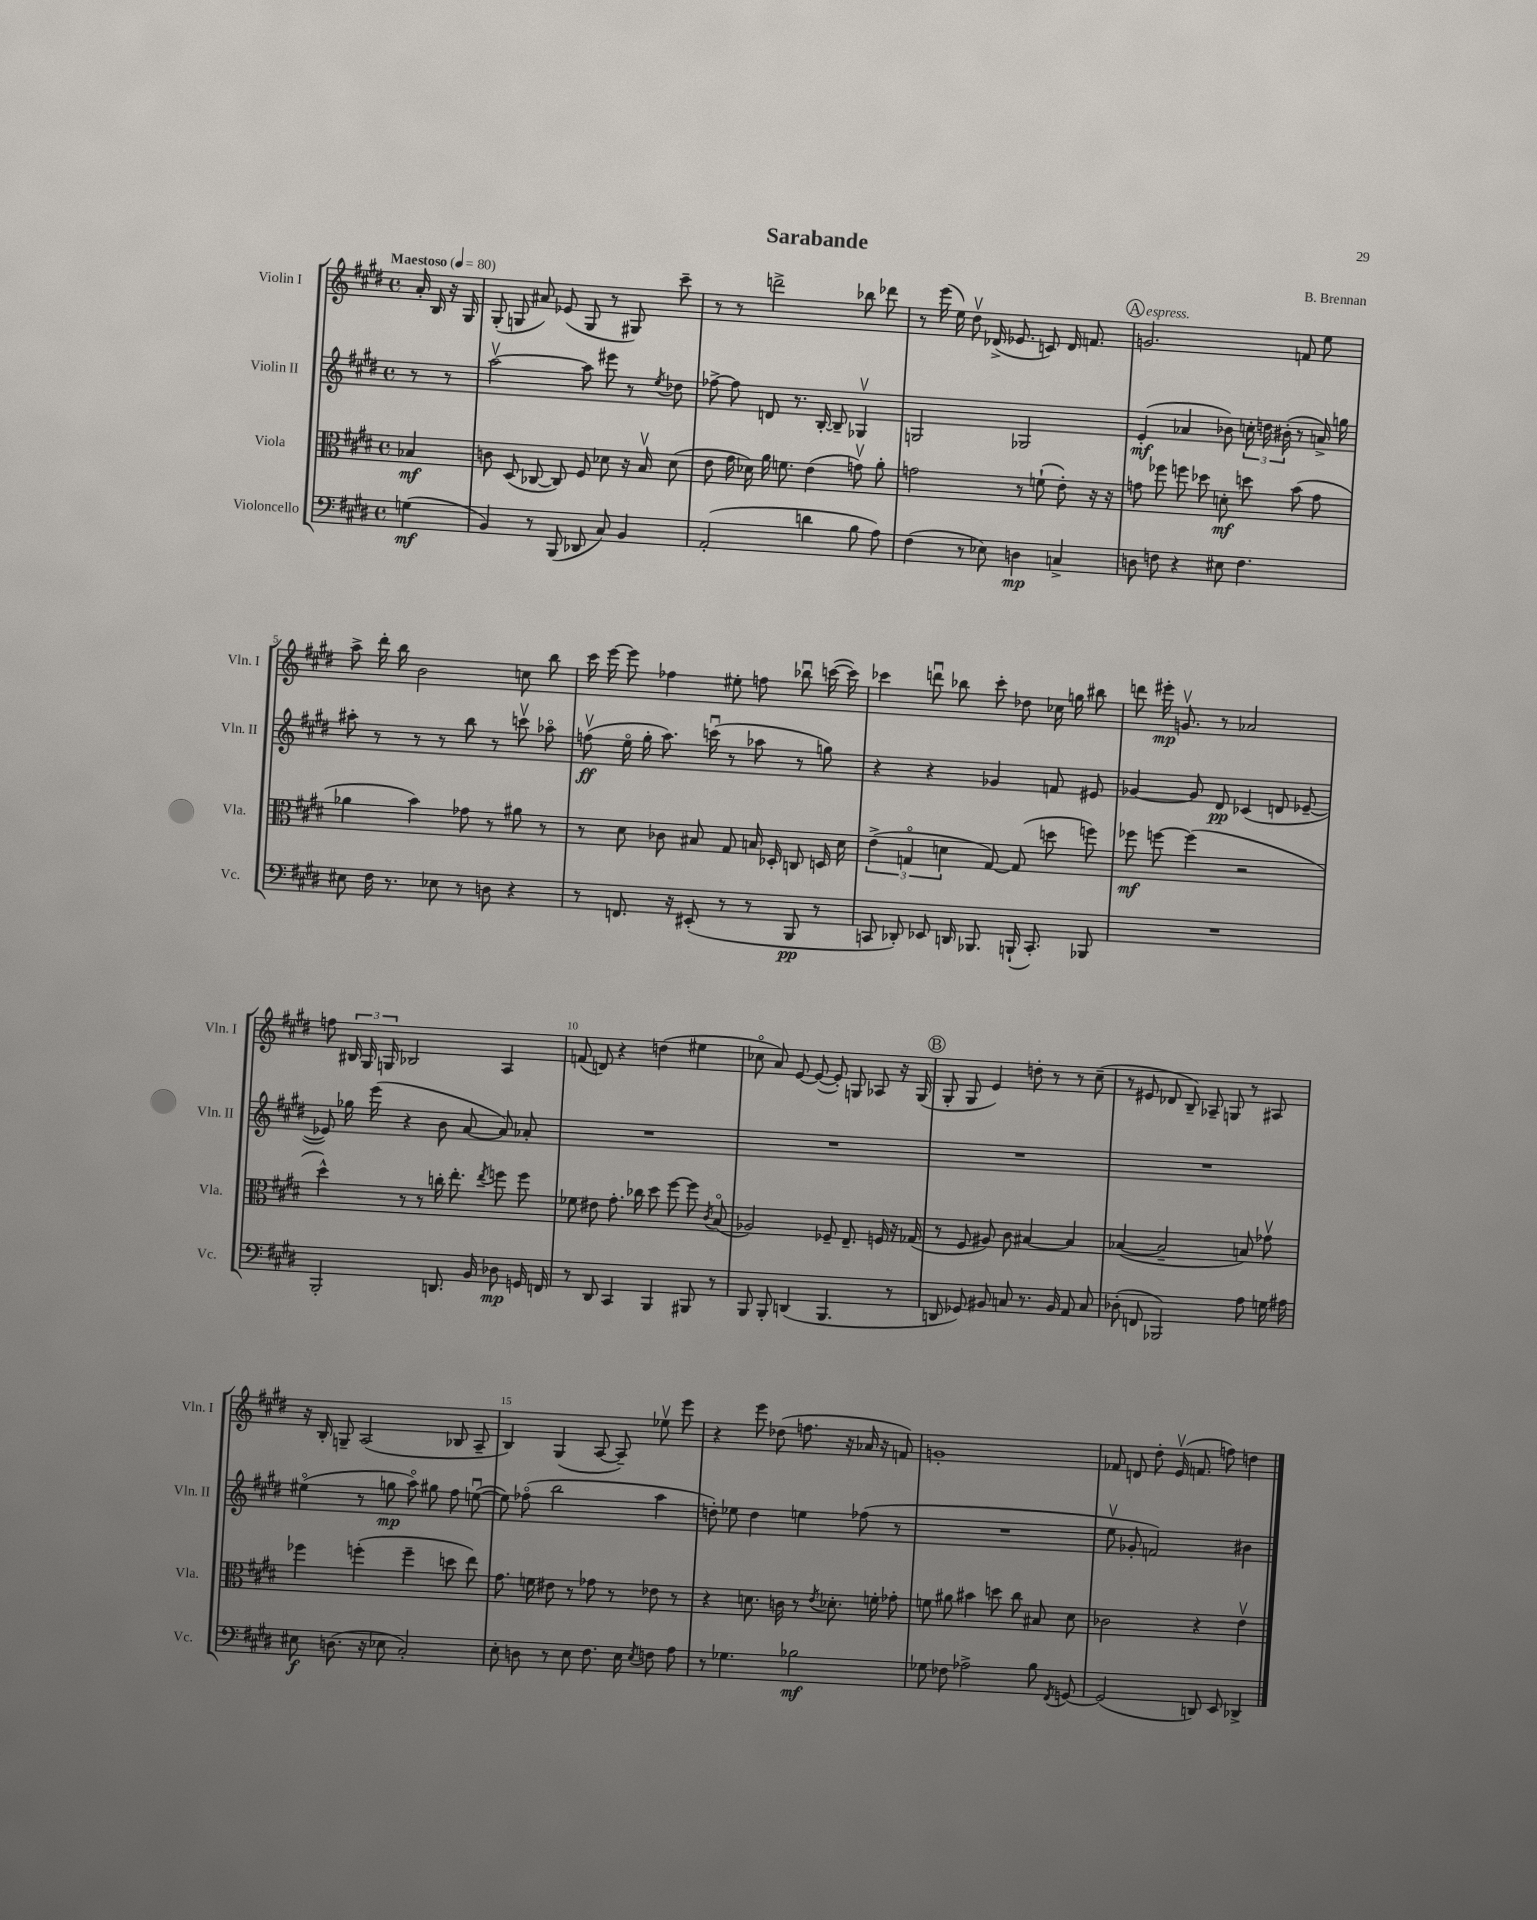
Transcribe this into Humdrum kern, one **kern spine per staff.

**kern	**kern	**kern	**kern
*staff4	*staff3	*staff2	*staff1
*clefF4	*clefC3	*clefG2	*clefG2
*k[f#c#g#d#]	*k[f#c#g#d#]	*k[f#c#g#d#]	*k[f#c#g#d#]
*M4/4	*M4/4	*M4/4	*M4/4
*met(c)	*met(c)	*met(c)	*met(c)
*MM80	*MM80	*MM80	*MM80
(4G	4B-	8r	16a'
.	.	.	16B
.	.	8r	16r
.	.	.	16G#
=	=	=	=
4BB)	8c	[2aav	(8G#'
.	(8D#	.	8G
8r	[8C-	.	8a#)
(8BBB	8C-])	.	(8e-
8DD-	8F#	8aa]	8G
8C#)	8d-	8eee#	8r
4BB	16r	8r	8G#)
.	16Bv	.	.
.	.	8qee	.
.	(8d-	8dd-	8ccc#~
=	=	=	=
(2AA'	8e	[8ff-^	8r
.	16g#	8ff-]	8r
.	16d-)	.	.
.	16a	8d	2ddd^
.	8.f	.	.
.	.	8.r	.
4d	(4e	.	.
.	.	[16B'	.
.	.	8B~]	.
8B	8gv)	4G-v	8bb-
8A)	8a'	.	8ddd-
=	=	=	=
(4F#	2g	2G	8r
.	.	.	(16eee
.	.	.	16ee)
8r	.	.	8dd#v
8E-)	.	.	(16d-^
.	.	.	8.e-
4D	8r	2G-	.
.	(8f`	.	8c)
4C^	8e')	.	16d-
.	.	.	8.f
.	16r	.	.
.	16r	.	.
=	=	=	=
8D	8g	(4e'	2.g
8F	8ff-	.	.
4r	8ff	4a-	.
.	8dd-	.	.
8E#	8d'	8b-)	.
4.F	8dd	24cc'	.
.	.	24dd	.
.	.	(24b#'	.
.	(8b	8r	8f
.	8g	16a^)	8ee
.	.	16gg	.
=	=	=	=
8E#	4a-	8aa#'	8aa^
16F#	.	8r	16ddd#'
8.r	.	.	16bb
.	4b)	8r	2b
8E-	.	8r	.
8r	8g-	8bb	.
8D	8r	8r	.
4r	8a#	8cccv	8cc
.	8r	8aa-o	8bb
=	=	=	=
8r	8r	(8ffv	16ccc#
.	.	.	[16eee
8.FF	8d#	16eeo	8eee]
.	.	16gg#'	.
.	8c-	8.aa)	4ff-
16r	.	.	.
(8EE#'	8B#	.	.
.	.	(16cccu	.
8r	8G#	8r	8ee#'
8r	16B	8aa-	8ff
.	16D-'	.	.
8BBB	8C	8r	8bb-u
8r	16D	8gg)	([16ccc
.	16d#	.	16ccc])
=	=	=	=
8CC	(6e^	4r	4ccc-
8DD-')	.	.	.
.	6Go	.	.
8EE-	.	4r	8dddu
.	6d	.	.
16DD	.	.	8bb-
8.BBB-	.	.	.
.	[8G)	4g-	8ccc-'
(16BBB`	(8G]	.	8dd-
8.CC')	.	.	.
.	8dd	8f	16cc-
.	.	.	16gg
8BBB-	8ff)	8e#	8bb#
=	=	=	=
1r	8ff-	[4g-	8ddd
.	[8ff	.	16eee#'
.	.	.	8.gv
.	(4ff]	8g-]	.
.	.	8d#	8r
.	2r	(4c-	2a-
.	.	8d	.
.	.	[8e-~	.
=	=	=	=
2BBB'	4dd#^^)	8e-])	8ff
.	.	16gg-	24B#
.	.	.	24G#
.	.	(16eee	.
.	.	.	24G
.	8r	4r	2B-
.	8r	.	.
8.DD	16cc'	8b	.
.	8.ee'	.	.
.	.	[8a	.
16BB	.	.	.
.	8qee	.	.
8D-	8ff	8a])	4A
16GG	8ff	8a-'	.
16FF	.	.	.
=	=	=	=
8r	8f-	1r	(8f
8DD#	8e#	.	8d)
4CC#	8.g#'	.	4r
.	16cc-	.	.
4BBB	8dd#	.	(4dd
.	[8ff#	.	.
8BBB#	8ff#]	.	4ee#
.	8qc#	.	.
8r	(8Bo	.	.
=	=	=	=
8BBB	2A-)	1r	8cc-o
8BBB'	.	.	8a)
(4DD	.	.	[8e
.	.	.	(8e_
4.BBB	8F-~	.	8e'])
.	8.E~	.	8G
.	.	.	8A-
.	16F	.	.
8r	16r	.	16r
.	(16G-	.	(16G
=	=	=	=
8DD	8r	1r	8G#'
8GG-)	8F#	.	8G#
8BB#	8A#)	.	4e)
8C	8c#	.	.
8.r	[4B#	.	8dd'
.	.	.	8r
16BB#	.	.	.
8AA	4B#]	.	8r
8C	.	.	(8cc#~
=	=	=	=
(8D-'	([4B-	1r	8r
8FF	.	.	8e#
2BBB-)	2B-~]	.	8d-
.	.	.	8B~)
.	.	.	8A-~
.	.	.	8G
8A	8B)	.	8r
16G	8g-v	.	8A#
16A#	.	.	.
=	=	=	=
8E#	4ff-	(4ee#o	16r
.	.	.	16B'
(8.D	.	.	8G~
.	(4ff'	8r	(2A
16r	.	.	.
8E-	.	8gg	.
2C#')	4ff~	8aao)	.
.	.	8gg#	.
.	8dd	8ff#	8B-
.	8ee)	([8eeu	8A~
=	=	=	=
8E'	8.g#	8ee])	4B)
8D	.	(8ff-o	.
.	16f	.	.
8r	8e#	2bb	(4G#
8E	8r	.	.
8.F#	8g-	.	[8A
.	8r	.	8A~])
16E	.	.	.
8qE	.	.	.
8F	8e-	4aa	8ee-v
8A	8r	.	8eee
=	=	=	=
8r	4r	8dd')	4r
4.G-	.	8ee-	.
.	8.d	4dd	8eee
.	.	.	(8dd-
.	16c	.	.
2B-	8r	4ee	8.ff
.	8qe	.	.
.	8.d-'	.	.
.	.	.	16r
.	.	(8ff-	16a-
.	16f'	.	16r
.	8g-'	8r	8f)
=	=	=	=
8G-	8f	1r	1g'
8F-	8a#	.	.
2A-^	4b#	.	.
.	8dd	.	.
.	8cc#	.	.
8B	8B#	.	.
8qFF#	.	.	.
[8GG	8d#	.	.
=	=	=	=
(2GG]	2c-	8eev	8f-
.	.	8g-'	8d
.	.	2f)	8dd#'
.	.	.	(16ev
.	.	.	8.f
8DD)	4r	.	.
8EE	.	.	8ff)
4DD-^	4ev	4b#	4dd
==	==	==	==
*-	*-	*-	*-
